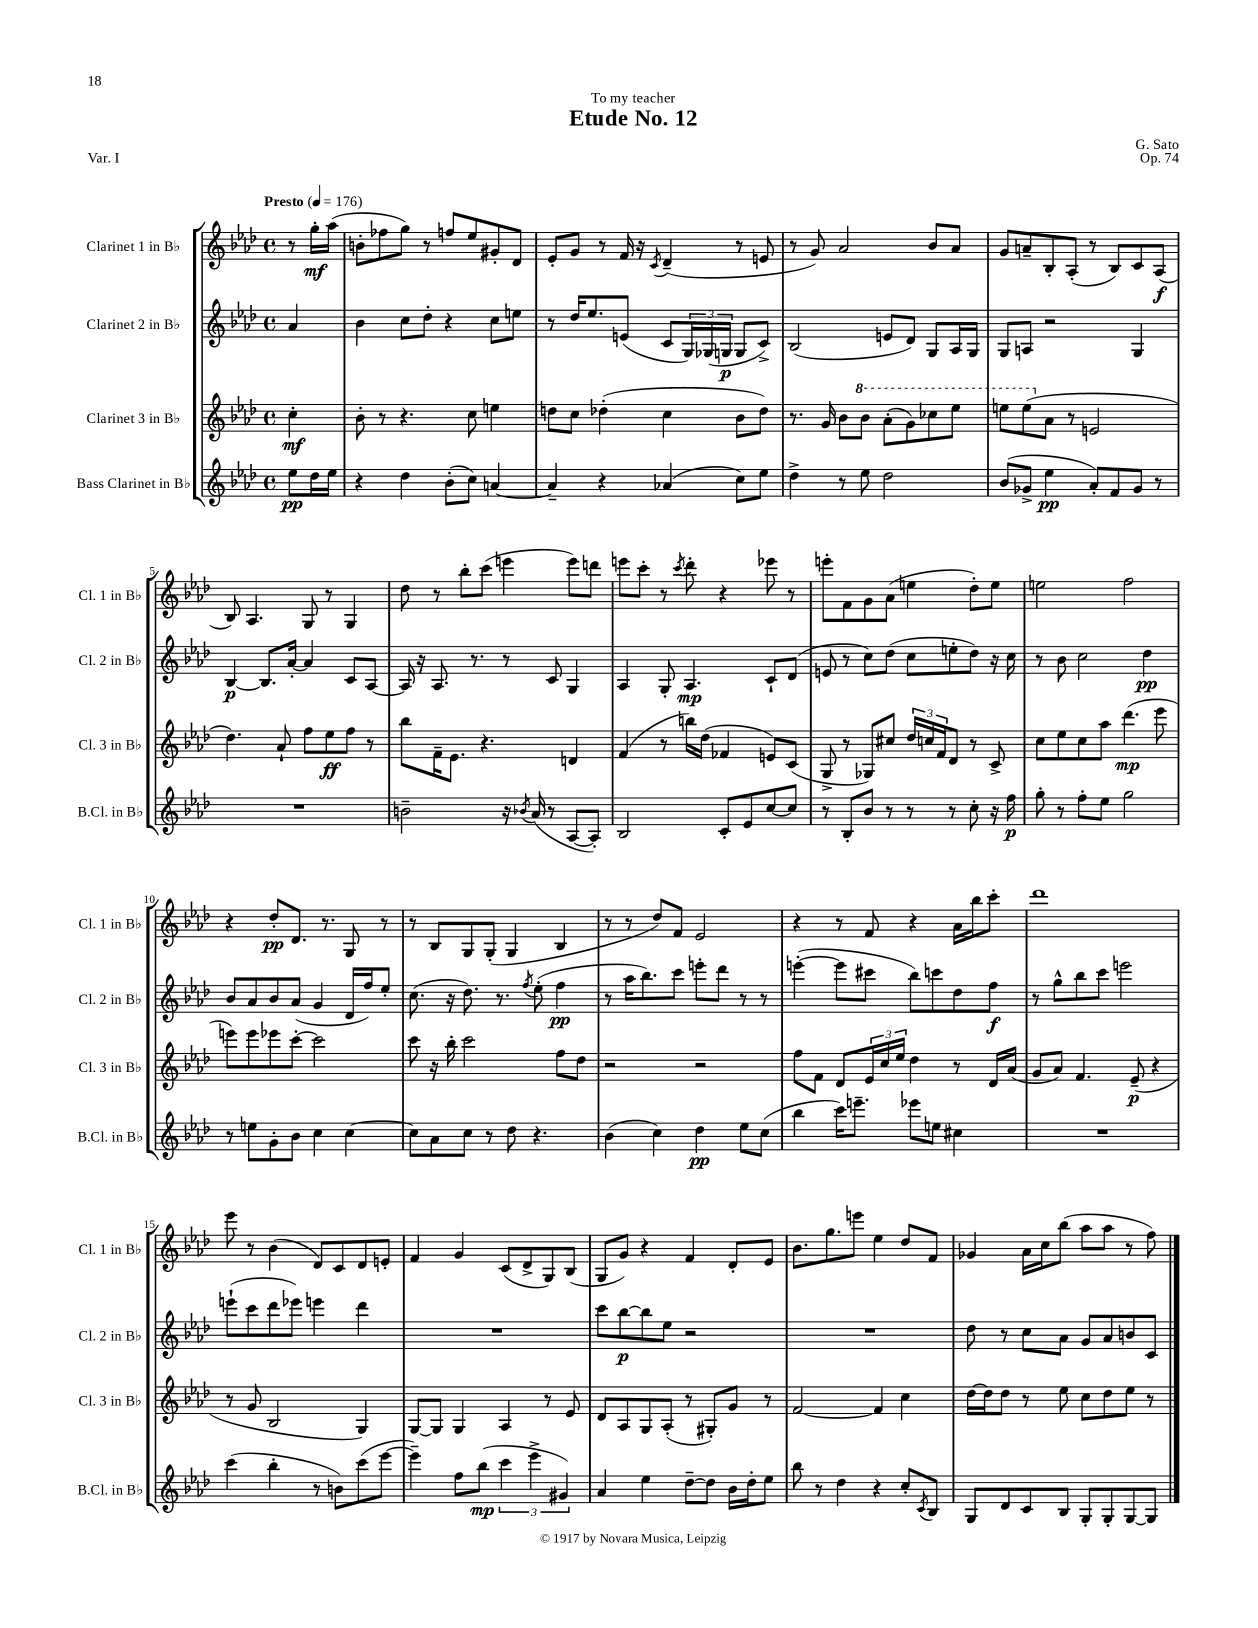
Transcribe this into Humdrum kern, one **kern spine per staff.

**kern	**kern	**kern	**kern
*staff4	*staff3	*staff2	*staff1
*clefG2	*clefG2	*clefG2	*clefG2
*k[b-e-a-d-]	*k[b-e-a-d-]	*k[b-e-a-d-]	*k[b-e-a-d-]
*M4/4	*M4/4	*M4/4	*M4/4
*met(c)	*met(c)	*met(c)	*met(c)
*MM176	*MM176	*MM176	*MM176
8ee-\L	4cc'\	4a-/	8r
16dd-\L	.	.	16gg'\LL
16ee-\JJ	.	.	(16aa-\JJ
=	=	=	=
4r	8b-'\	4b-\	8b'\L
.	8r	.	8ff-\
4dd-\	4.r	8cc\L	8gg\J)
.	.	8dd-'\J	8r
(8b-'\L	.	4r	8ff/L
8cc\J)	8cc\	.	8ee-/
[4a/	4ee\	8cc\L	8g#'/
.	.	8ee\J	8d-/J
=	=	=	=
4a~/]	8dd\L	8r	8e-'/L
.	8cc\J	16dd-/LK	8g/J
.	.	8.ee-/	.
4r	(4dd-'\	.	8r
.	.	(8e/J	16f/
.	.	.	16r
.	.	.	8qc/
(4a-/	4cc\	8c/L	(4d-~/
.	.	24G/L)	.
.	.	(24G-/	.
.	.	24G/JJ	.
8cc\L)	8b-\L	8G/L	8r
8ee-\J	8dd-\J)	8c^/J)	8e/
=	=	=	=
4dd-^\	8.r	(2B-/	8r
.	.	.	8g/)
.	16g/	.	.
8r	8b-\L	.	2a-/
8ee-\	8bb-\J	.	.
2dd-\	(8aa-'\L	8e/L	.
.	8gg\)	8d-/J)	.
.	8ccc-\	8G/L	8b-/L
.	8eee-\J	16A-/L	8a-/J
.	.	16G/JJ	.
=	=	=	=
(8b-/L	8eee\L	8G/L	8g/L
8g-^/J	(8eee\	8A/J	8a~/
4ee-\	8a-\J	2r	8B-'/
.	8r	.	(8A-'/J
8a-'/L)	2e/	.	8r
8f/	.	.	8B-/L)
8g-/J	.	4G/	8c/
8r	.	.	(8A-/J
=	=	=	=
1r	4.dd-\)	[4B-/	8B-/)
.	.	.	4.A-/
.	.	8.B-/]L	.
.	8a-`/	.	.
.	.	[16a-'/Jk	.
.	8ff\L	4a-/]	8G/
.	8ee-\	.	8r
.	8ff\J	8c/L	4G/
.	8r	[8A-/J	.
=	=	=	=
2b~\	8bb-\L	16A-/]	8dd-\
.	.	16r	.
.	16f~\K	8.A-/	8r
.	8.e-\J	.	.
.	.	.	8bb-'\L
.	.	8.r	.
.	4.r	.	(8ccc\J
16r	.	8r	4eee\
8qb-/	.	.	.
(16a-/	.	.	.
8r	.	8c/	.
[8A-/L	4d/	4G/	8eee\L)
8A-'/]J)	.	.	8ddd\J
=	=	=	=
2B-/	(4f/	4A-/	8eee\L
.	.	.	8ccc'\J
.	8r	8G'/	8r
.	.	.	8qccc/
.	16bb\LL)	4.A-/	8ddd-'\
.	(16dd-\JJ	.	.
8c'/L	4f-/	.	4r
8e-/	.	.	.
[8cc/	8e/L)	8c`/L	8eee-\
8cc/]J	(8c/J	(8d-/J	8r
=	=	=	=
8r	8G^/	8e/	8eee'\L
8B-'/L	8r	8r	8f\
8b-/J	8G-/L)	8cc\L)	8g\
8r	8cc#/J	(8dd-\J	(8a-\J
8r	24dd-/LL	8cc\L	4ee\
.	24cc/	.	.
.	24f/J	.	.
8r	8d-/J	8ee'\	.
8cc'\	8r	8dd-\J)	8dd-'\L)
16r	8c^/	16r	8ee\J
16ff\	.	16cc\	.
=	=	=	=
8gg'\	8cc\L	8r	2ee\
8r	8ee-\	8b-\	.
8ff'\L	8cc\	2cc\	.
8ee-\J	8aa-\J	.	.
2gg\	(4.ddd-\	.	2ff\
.	.	4dd-\	.
.	8eee-\	.	.
=	=	=	=
8r	8eee\L)	8b-/L	4r
8ee\L	8eee\	8a-/	.
8g'\	8eee-\	8b-/	8dd-'/L
8b-\J	[8ccc'\J	(8a-/J	8.d-/J
4cc\	2ccc\]	4g/	.
.	.	.	8.r
[4cc\	.	16d-/LL	8G/
.	.	16ff/J)	.
.	.	8ee-'/J	8r
=	=	=	=
8cc\]L	8ccc\	(8.cc\	8r
8a-\	16r	.	8B-/L
.	16bb-'\	16r	.
8cc\J	2ccc\	8.dd-\)	8G/
8r	.	.	(8G'/J
.	.	8.r	.
8dd-\	.	.	4G/
.	.	8qff/	.
4.r	.	(8ee-'\	.
.	8ff\L	4ff\	4B-/
.	8dd-\J	.	.
=	=	=	=
(4b-\	2r	8r	8r
.	.	16aa-\LK	8r
.	.	8.bb-\)	.
4cc\)	.	.	8dd-/L)
.	.	8ccc\J	8f/J
4dd-\	2r	8eee'\L	2e-/
.	.	8ddd-\J	.
8ee-\L	.	8r	.
(8cc\J	.	8r	.
=	=	=	=
4bb-\	8ff\L	([4eee'\	4r
.	8f\J	.	.
16ccc\LK)	8d-/L	8eee\]L	8r
8.eee~\J	.	.	.
.	24e-/L	8ccc#\J	8f/
.	24cc/	.	.
.	24ee-/JJ	.	.
8eee-\L	4dd-\	8bb-\L)	4r
8ee\J	.	8ccc\	.
4cc#\	8r	8dd-\	16a-\LL
.	.	.	16bb-\J
.	16d-/LL	8ff\J	8ccc'\J
.	(16a-/JJ	.	.
=	=	=	=
1r	8g/L	8r	1ddd-
.	8a-/J)	8gg^^\L	.
.	4.f/	8bb-\	.
.	.	8ccc\J	.
.	.	2eee\	.
.	(8e-~/	.	.
.	4r	.	.
=	=	=	=
(4ccc\	8r	(8eee`\L	8eee-\
.	8g/	8ccc\	8r
4bb-'\	2B-/	8ddd-\	(4b-\
.	.	8eee-\J)	.
8r	.	4eee\	8d-/L)
8b\L)	.	.	8c/
(8ccc\	4G/)	4ddd-\	8d-/
[8eee-\J	.	.	8e'/J
=	=	=	=
4eee-~\])	[8G/L	1r	4f/
.	8G/]J	.	.
8ff\L	4G/	.	4g/
(8bb-\J	.	.	.
6ccc\	4A-/	.	(8c/L
.	.	.	8d-^/
6eee-^\	.	.	.
.	8r	.	8G/)
6g#/)	.	.	.
.	8e-/	.	(8B-/J
=	=	=	=
4a-/	8d-/L	8ccc\L	8G/L
.	8A-/	[8bb-\	8g/J)
4ee-\	8G/	8bb-\]	4r
.	(8A-'/J	8ee-\J	.
[8dd-~\L	8r	2r	4f/
8dd-\]J	8G#'/L)	.	.
16b-\LL	8g/J	.	8d-'/L
16dd-'\J	.	.	.
8ee-\J	8r	.	8e-/J
=	=	=	=
8bb-\	[2f/	1r	8.b-\L
8r	.	.	.
.	.	.	8.gg\
4dd-\	.	.	.
.	.	.	8eee\J
4r	4f/]	.	4ee-\
8cc'/L	4cc\	.	8dd-/L
8qc/	.	.	.
8B-/J	.	.	8f/J
=	=	=	=
8G/L	[16dd-\LL	8dd-\	4g-/
.	16dd-\]J	.	.
8d-/	8dd-\J	8r	.
8c/	8r	8cc\L	16a-\LL
.	.	.	16cc\J
8B-/J	8ee-\	8a-\J	(8bb-\J
8G'/L	8cc\L	8g/L	8aa-\L
8G'/	8dd-\	8a-/	8aa-\J
[8G/	8ee-\J	8b/	8r
8G/]J	8r	8c/J	8ff\)
==	==	==	==
*-	*-	*-	*-
